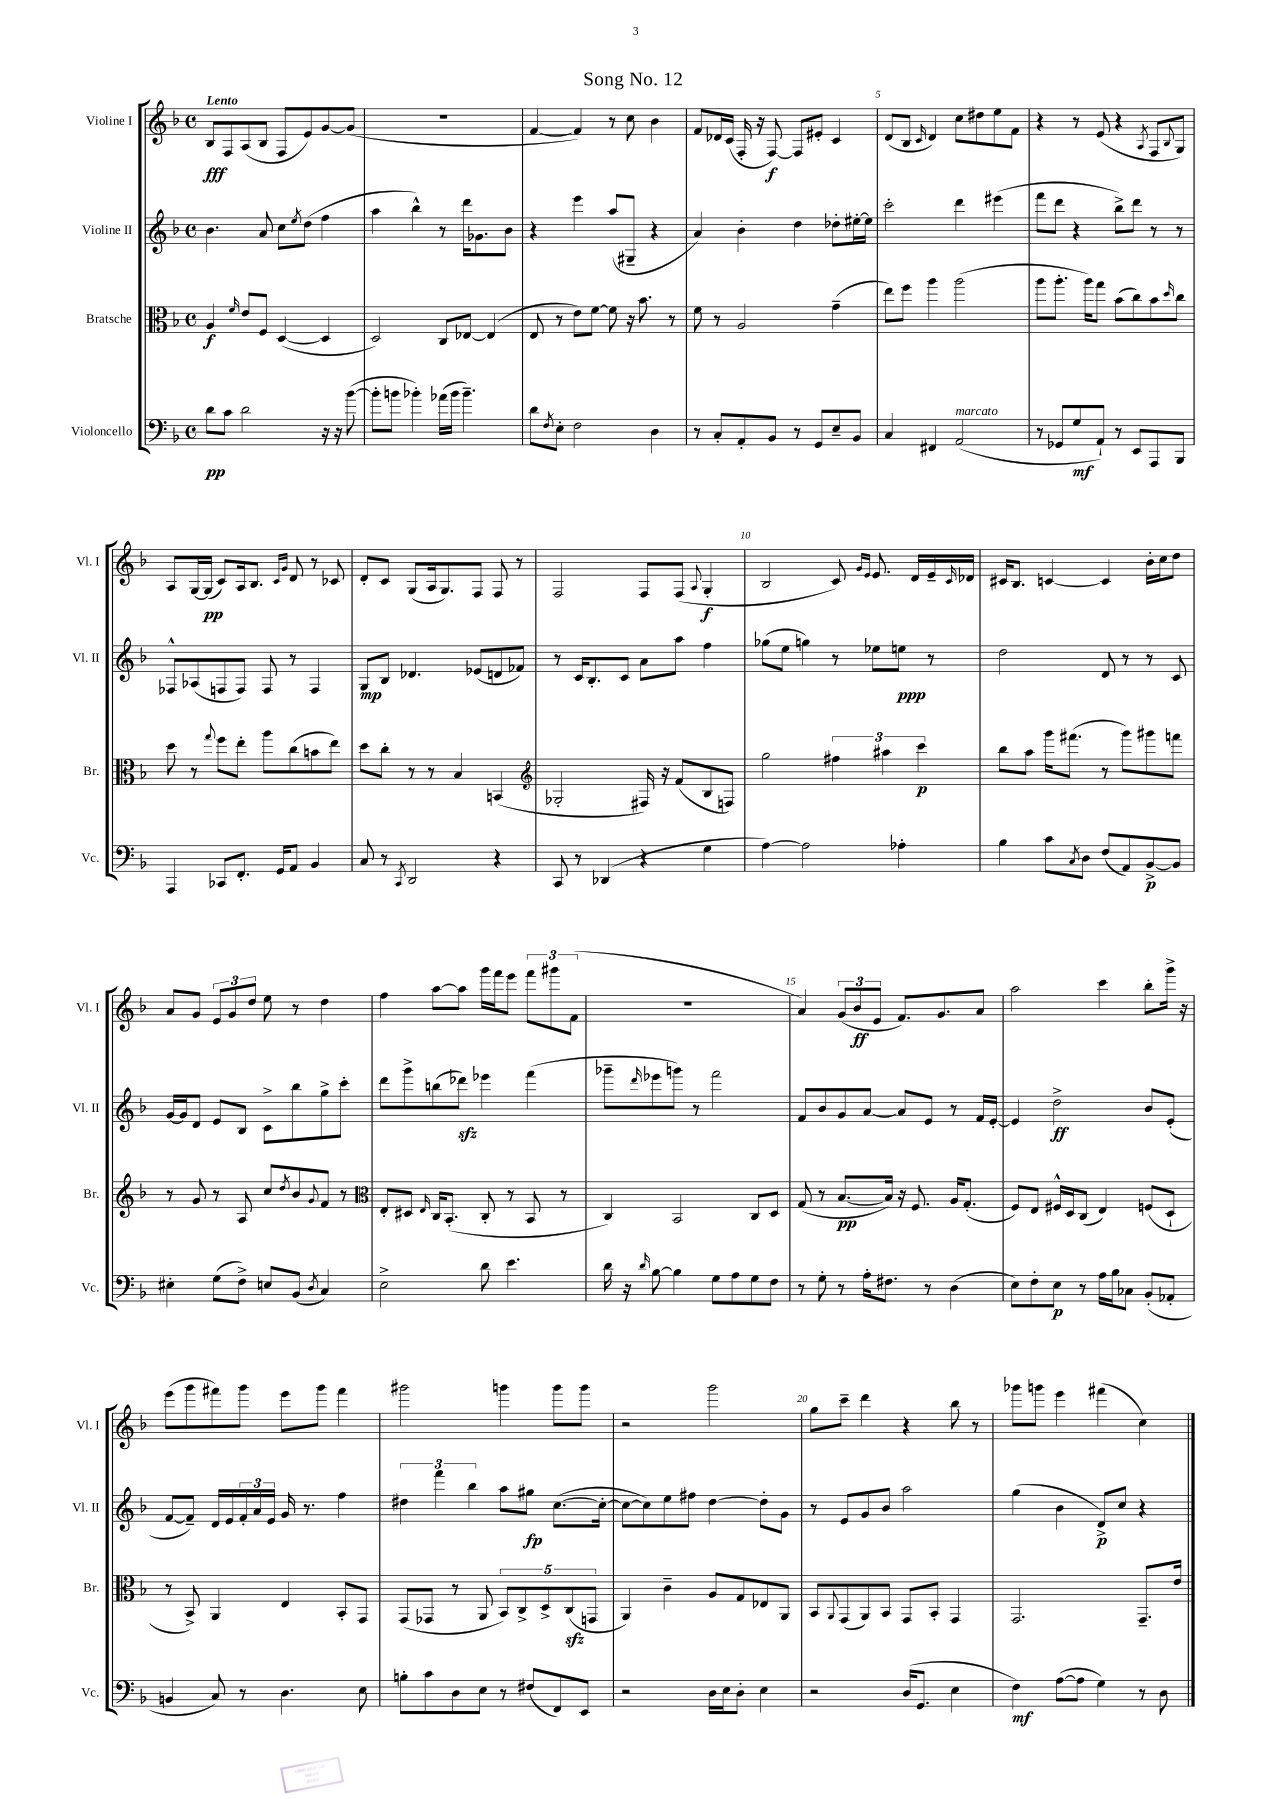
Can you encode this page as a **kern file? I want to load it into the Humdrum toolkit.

**kern	**kern	**kern	**kern
*staff4	*staff3	*staff2	*staff1
*clefF4	*clefC3	*clefG2	*clefG2
*k[b-]	*k[b-]	*k[b-]	*k[b-]
*M4/4	*M4/4	*M4/4	*M4/4
*met(c)	*met(c)	*met(c)	*met(c)
8d\L	4A/	4.b-\	8B-/L
8c\J	.	.	8F/
.	16qqf/	.	.
2d\	8e/L	.	(8A/
.	8F/J	8a/	8B-/J
.	([4D/	8cc\L	8F/L
.	.	8qee/	.
.	.	(8dd\J	8e/)
16r	4D/]	4ff\	[8g/
16r	.	.	.
([8b-\	.	.	(8g/]J
=	=	=	=
8b-'\]L	2D/)	4aa\	1r
8b\J	.	.	.
4b-'\)	.	4bb-^^\)	.
(16a-\LL	8C/L	8r	.
16b-\JJ	.	.	.
4.b-~\)	[8E-/J	16ddd\LK	.
.	.	8.g-\	.
.	(4E-/]	.	.
.	.	8b-\J	.
=	=	=	=
8d\L	8E/	4r	[4f/
8qF/	.	.	.
8E'\J	8r	.	.
2F\	8e\L)	4eee\	4f/])
.	[8f\J	.	.
.	8f\]	(8aa/L	8r
.	16r	8G#~/J	8cc\
.	8.b-\	.	.
4D\	.	4r	4b-\
.	8r	.	.
=	=	=	=
8r	8f\	4a/)	8f/L
8C'/L	8r	.	16d-/L
.	.	.	(16c/JJ
8AA'/	2A/	4b-'\	16F'/
.	.	.	16r
8BB-/J	.	.	[8F/)
8r	.	4dd\	8F/]L
8GG/L	.	.	8e#'/J
8E~/	(4g~\	8dd-'\L	4c/
8BB-/J	.	[16ee#'\L	.
.	.	16ee#\]JJ	.
=	=	=	=
4C/	8ee\L)	2ccc'\	(8d/L
.	8ff\J	.	8B-/J
.	.	.	16qqc/
4FF#/	4aa\	.	4d/)
(2AA/	(2aa\	4ddd\	8cc\L
.	.	.	8dd#\
.	.	(4eee#\	8ee\
.	.	.	8f\J
=	=	=	=
8r	8aa\L	8fff\L	4r
8GG-/L	8.aa'\J	8ddd\J	.
8G/	.	4r	8r
.	16aa\LK)	.	.
8AA`/J)	8gg\J	.	(8e/
8r	(8b-\L	8bb-^\L)	4r
8EE/L	8cc\)	8ddd\J	.
.	.	.	8qA/
8AAA/	8b-\	8r	8F/L
.	16qqdd/	.	8qqB-/
8BBB-/J	8cc\J	8r	8G/J)
=	=	=	=
4AAA/	8dd\	8F-^^/L	8A/L
.	8r	(8A-/	[16G/L
.	.	.	(16G/]JJ
.	8qqgg/	.	.
8CC-/L	8ff\L	8F/	8c/L)
8.FF'/J	8ee'\J	8F/J)	16A/k
.	.	.	8.B-/J
.	8aa\L	8F/	.
16GG/LK	.	.	.
.	.	.	16qqc/LL
.	.	.	16qqg/JJ
8AA/J	(8cc\	8r	8d/
4BB-/	8b\	4F/	8r
.	8ee\J)	.	8c-/
=	=	=	=
8C/	8dd\L	8G/L	8d'/L
8r	8cc'\J	8B-/J	8c/J
8qCC/	.	.	.
2DD/	8r	4.d-/	(8G/L
.	8r	.	16A/k
.	.	.	8.G/)
.	4B-/	.	.
.	.	(8e-/L	8F/J
4r	(4BB/	8d/	8F/
.	.	8f-/J)	8r
=	=	=	=
*	*clefG2	*	*
8CC/	2G-'/	8r	2F/
8r	.	16c/LK	.
.	.	8.B-'/	.
(4DD-/	.	.	.
.	.	8c/J	.
4r	16F#/)	8a\L	8F/L
.	16r	.	.
.	(8f/L	8aa\J	(8F/J
.	.	.	8qqA/
4G\	8B-/	4ff\	4G'/
.	8F/J)	.	.
=	=	=	=
[4A\)	2gg\	(8gg-\L	2B-/
.	.	8ee\J	.
2A\]	.	4gg\)	.
.	6ff#\	8r	8c/)
.	.	.	16qqg/LL
.	.	.	16qqe/JJ
.	.	8ee-\L	8.e/
.	6aa#\	.	.
4A-'\	.	8ee\J	.
.	.	.	16d/LL
.	6ccc\	.	.
.	.	8r	16e~/
.	.	.	16qqc/
.	.	.	16d-/JJ
=	=	=	=
4B-\	8bb-\L	2dd\	16c#/LK
.	.	.	8.B-/J
.	8aa\J	.	.
8c\L	16ggg\LK	.	[4c/
.	(8.fff#\J	.	.
8qC/	.	.	.
8D\J	.	.	.
(8F/L	8r	8d/	4c/]
8AA/)	8ggg\L)	8r	.
[8BB-^/	8ggg#\	8r	16b-'\LL
.	.	.	16cc\J
8BB-/]J	8fff\J	8c/	8dd\J
=	=	=	=
4E#'\	8r	[16g/LL	8a/L
.	.	16g/]J	.
.	8g/	8d/J	8g/J
(8G\L	8r	8e/L	12e/L
.	.	.	12g/
8F^\J)	8A/	8B-/J	.
.	.	.	12dd/J
8E/L	8cc/L	8c^\L	8ee\
.	8qdd/	.	.
(8BB-/J	8b-/	8bb-\	8r
8qD/	8qqg/	.	.
4C/)	8f/J	8gg^\	4dd\
.	8r	8ccc'\J	.
=	=	=	=
*	*clefC3	*	*
2E^\	8E'/L	8ddd\L	4ff\
.	8D#/J	8ggg^\	.
.	16qqE/	.	.
.	16C/LK	(8bb\	[8aa\L
.	(8.BB-'/J	.	.
.	.	8ddd-\J)	8aa\]J
8d\	8C'/	4eee-\	16ggg\LL
.	.	.	16fff\J
4.e\	8r	.	8eee\J
.	8BB-/	(4fff\	12fff\L
.	.	.	12ggg#\
.	8r	.	.
.	.	.	(12f\J
=	=	=	=
16d\	4C/)	8ggg-~\L	1r
16r	.	.	.
16qqd/	.	16qqddd/	.
[8B-\	.	8eee-\	.
4B-\]	2BB-/	8ggg\J)	.
.	.	8r	.
8G\L	.	2fff\	.
8A\	.	.	.
8G\	8C/L	.	.
8F\J	8D/J	.	.
=	=	=	=
8r	(8G/	8f/L	4a/)
8G'\	8r	8b-/	.
8r	[8.B-/L	8g/	(12g/L
.	.	.	12b-/
16A'\LK	.	[8a/J	.
.	.	.	12e/J
8.F#\J	16B-/]Jk)	.	.
.	16r	8a/]L	8.f/L)
.	8.F/	.	.
8r	.	8e/J	.
.	.	.	8.g/
(4D\	16A/LK	8r	.
.	(8.G'/J	.	.
.	.	16f/LL	8a/J
.	.	[16e'/JJ	.
=	=	=	=
8E\L)	8F/L)	4e/]	2aa\
8F'\	8E/J	.	.
8E\J	16F#^^/LL	2dd^\	.
.	16D/J	.	.
8r	(8C/J	.	.
16A\LL	4E/)	.	4ccc\
16B-\J	.	.	.
8C-\J	.	.	.
(8BB-'/L	(8F/L	8b-/L	8bb-'\L
8AA-'/J	8D`/J	(8e'/J	16ggg^\Jk
.	.	.	16r
=	=	=	=
4BB/	8r	[8f/L	(8eee\L
.	8BB-^/)	8f~/]J)	8ggg\
8C/)	4AA/	16d/LL	8fff#\)
.	.	16e/	.
8r	.	24f'/	8ggg\J
.	.	24a/	.
.	.	24e/JJ	.
4.D\	4E/	16g/	8eee\L
.	.	8.r	.
.	.	.	8ggg\J
.	8BB-'/L	4ff\	4fff#\
8E\	8GG/J	.	.
=	=	=	=
8B'\L	(8GG/L	6dd#\	2ggg#\
8c\	8GG-/J	.	.
.	.	6fff\	.
8D\	8r	.	.
.	.	6bb-\	.
8E\J	8AA/	.	.
8r	10BB-/L)	8aa\L	4ggg\
.	10C^/	.	.
(8F#/L	.	8gg#\J	.
.	10D^/	.	.
8FF/)	.	([8.cc\L	8ggg\L
.	(10C/	.	.
8EE/J	.	.	8ggg\J
.	10GG/J	.	.
.	.	16cc'\_Jk	.
=	=	=	=
2r	4AA/)	8cc\_L	2r
.	.	8cc\])	.
.	4c~\	8ee\	.
.	.	8ff#\J	.
16D\LL	8A/L	[4dd\	2ggg\
16E\J	.	.	.
8D'\J	8G/	.	.
4E\	8E-/	8dd'\]L	.
.	8AA/J	8g\J	.
=	=	=	=
2r	8BB-/L	8r	8gg\L
.	8qqAA/	.	.
.	(8GG/	8e/L	8ccc~\J
.	8AA/)	8g/	4ddd\
.	8BB-/J	8b-/J	.
(16D/LK	8GG/L	2aa\	4r
8.GG/J	.	.	.
.	8BB-'/J	.	.
4E\	4GG/	.	8bb-\
.	.	.	8r
=	=	=	=
4F\)	2.GG/	(4gg\	8ggg-\L
.	.	.	8ggg\J
([8A\L	.	4b-\	4eee\
8A\]J	.	.	.
4G\)	.	8d^/L)	(4fff#\
.	.	8cc/J	.
8r	8.GG~/L	4r	4cc\)
8D\	.	.	.
.	16e/Jk	.	.
==	==	==	==
*-	*-	*-	*-
